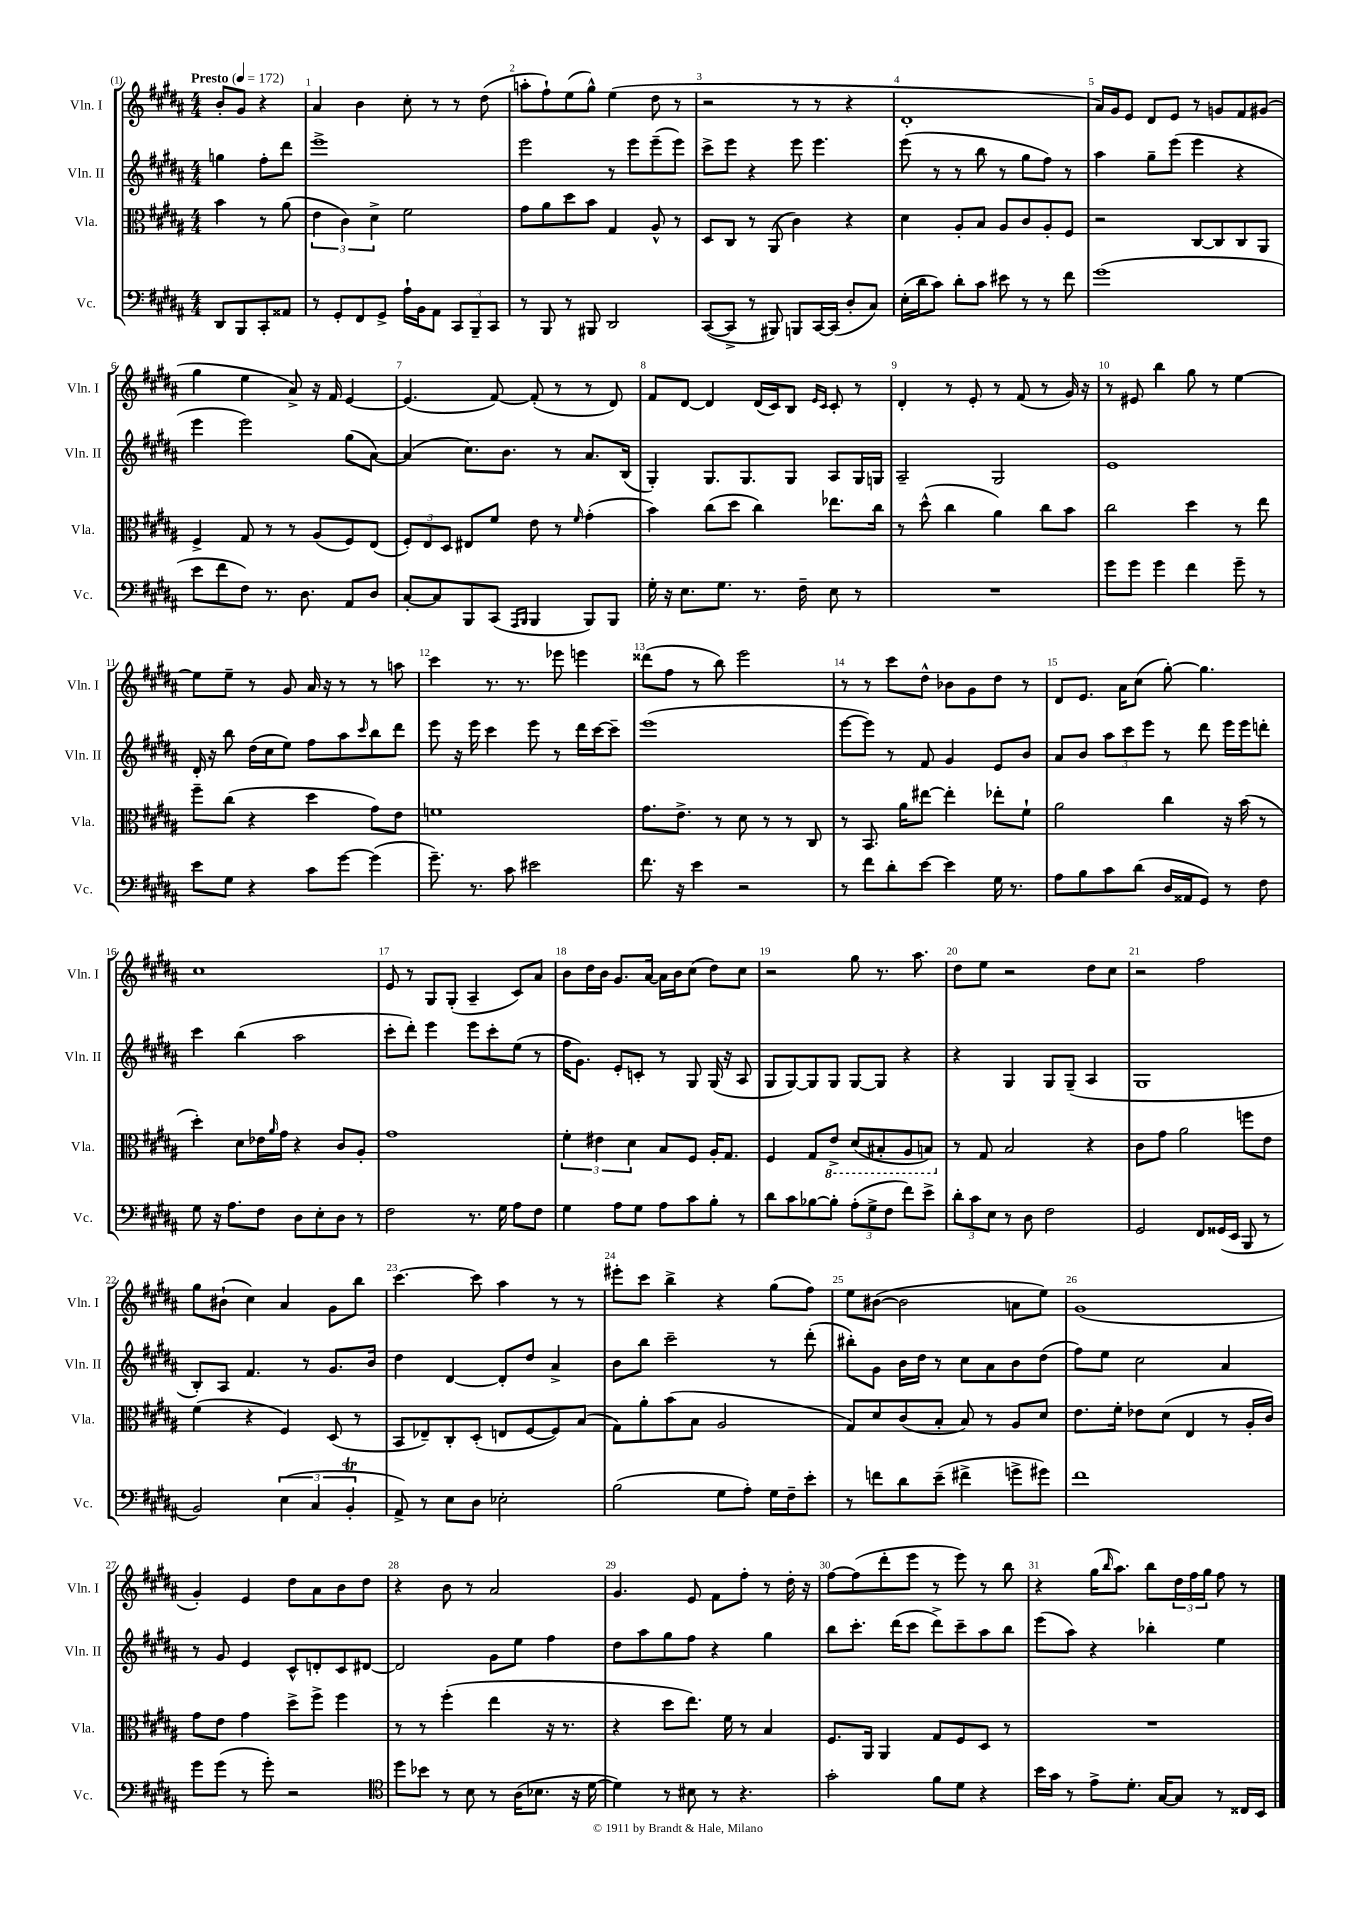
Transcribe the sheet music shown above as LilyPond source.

<<
\new StaffGroup <<
\new Staff = "s0" \with { instrumentName = "Vln. I" shortInstrumentName = "Vln. I" } {
    \clef treble \key b \major \numericTimeSignature \time 4/4 \partial 2 \tempo "Presto" 4 = 172
    b'8-. gis'8 r4 |
    ais'4 b'4 cis''8-. r8 r8 dis''8( |
    a''8-. fis''8-!) e''8( gis''8-^) e''4( dis''8 r8 |
    r2 r8 r8 r4 |
    dis'1-. |
    ais'16) gis'16 e'8 dis'8 e'8 r8 g'8 fis'8 gis'8( |
    gis''4 e''4 ais'8->) r16 fis'16 e'4~ |
    e'4.( fis'8~) fis'8-.( r8 r8 dis'8) |
    fis'8 dis'8~ dis'4 dis'16( cis'16) b8 \grace { e'16 cis'16 } cis'8-. r8 |
    dis'4-. r8 e'8-. r8 fis'8( r8 gis'16) r16 |
    r8 eis'8 b''4 gis''8 r8 e''4~ |
    e''8 e''8-- r8 gis'8 ais'16 r16 r8 r8 a''8 |
    cis'''4 r8. r8. ees'''8 e'''4 |
    disis'''8( fis''8 r8 b''8) e'''2 |
    r8 r8 cis'''8 dis''8-^ bes'8 gis'8 dis''8 r8 |
    dis'8 e'8. ais'16 cis''8( gis''8~-.) gis''4. |
    cis''1 |
    e'8 r8 gis8 gis8-.( ais4-- cis'8) ais'8 |
    b'8 dis''16 b'16 gis'8. ais'16~ ais'16 b'16 cis''8( dis''8) cis''8 |
    r2 gis''8 r8. ais''8. |
    dis''8 e''8 r2 dis''8 cis''8 |
    r2 fis''2 |
    gis''8 bis'8-!( cis''4) ais'4 gis'8 b''8 |
    cis'''4.~ cis'''8 ais''4 r8 r8 |
    eis'''8-. cis'''8 b''4-> r4 gis''8( fis''8) |
    e''8 bis'8~( bis'2 a'8 e''8) |
    gis'1( |
    gis'4-.) e'4 dis''8 ais'8 b'8 dis''8 |
    r4 b'8 r8 ais'2 |
    gis'4. e'8 fis'8 fis''8-. r8 dis''16-. r16 |
    fis''8~ fis''8( dis'''8-. e'''8 r8 e'''8) r8 b''8 |
    r4 gis''16( \grace { b''16 } ais''8.) b''8 \tuplet 3/2 { dis''16 fis''16 gis''16 } fis''8 r8 \bar "|." |
}
\new Staff = "s1" \with { instrumentName = "Vln. II" shortInstrumentName = "Vln. II" } {
    \clef treble \key b \major \numericTimeSignature \time 4/4 \partial 2
    g''4 fis''8-. dis'''8 |
    e'''1-> |
    e'''2 r8 e'''8 e'''8--( e'''8) |
    cis'''8-> e'''8 r4 e'''8 e'''4. |
    e'''8( r8 r8 b''8 r8 gis''8 fis''8) r8 |
    ais''4 gis''8-- e'''8( e'''4 r4 |
    e'''4 e'''2) gis''8( ais'8~) |
    ais'4( cis''8.) b'8. r8 ais'8. b16( |
    gis4-.) gis8. gis8. gis8 ais8 gis16 g16 |
    ais2-- gis2 |
    e'1 |
    dis'16-. r16 b''8 dis''16( cis''16 e''8) fis''8 ais''8 \grace { cis'''16 } b''8 dis'''8 |
    e'''8 r16 e'''16 cis'''4 e'''8 r8 dis'''16 cis'''16~ cis'''8-- |
    e'''1( |
    e'''8~ e'''8) r8 fis'8 gis'4 e'8 b'8 |
    ais'8 b'8 \tuplet 3/2 { ais''8 cis'''8 e'''8 } r8 dis'''8 e'''16 e'''16 d'''8-. |
    cis'''4 b''4( ais''2 |
    cis'''8-. dis'''8-.) e'''4 e'''8 cis'''8-. e''8( r8 |
    fis''16 gis'8.) e'8-. c'8-. r8 gis8 gis16( r16 ais8 |
    gis8 gis8~) gis8 gis8 gis8~ gis8 r4 |
    r4 gis4 gis8 gis8--( ais4 |
    gis1 |
    b8-.) ais8 fis'4. r8 gis'8. b'16 |
    dis''4 dis'4~ dis'8-. dis''8 ais'4-> |
    b'8 b''8 cis'''2-- r8 dis'''8-.( |
    bis''8-.) gis'8 b'16 dis''16 r8 cis''8 ais'8 b'8 dis''8( |
    fis''8) e''8 cis''2 ais'4 |
    r8 gis'8 e'4 cis'8-^ d'8-. cis'8 dis'8~ |
    dis'2 gis'8 e''8 fis''4 |
    dis''8 ais''8 gis''8 fis''8 r4 gis''4 |
    b''8 cis'''8.-. dis'''16( cis'''8 dis'''8->) cis'''8-- ais''8 b''8 |
    e'''8( ais''8) r4 bes''4-. e''4 \bar "|." |
}
\new Staff = "s2" \with { instrumentName = "Vla." shortInstrumentName = "Vla." } {
    \clef alto \key b \major \numericTimeSignature \time 4/4 \partial 2
    b'4 r8 ais'8( |
    \tuplet 3/2 { e'4 cis'4) dis'4-> } fis'2 |
    gis'8 ais'8 dis''8 b'8 gis4 ais8-^ r8 |
    dis8 cis8 r8 ais,8( cis'4) r4 |
    dis'4 ais8-. b8 ais8 cis'8 ais8-. fis8 |
    r2 cis8~ cis8 cis8 ais,8 |
    fis4-> gis8 r8 r8 ais8( fis8) e8( |
    \tuplet 3/2 { fis8-.) e8 dis8 } eis8 fis'8 e'8 r8 \grace { fis'16 } gis'4-.( |
    b'4) cis''8( dis''8 cis''4) ees''8. cis''16 |
    r8 dis''8-^( cis''4 ais'4) cis''8 b'8 |
    cis''2 dis''4 r8 e''8 |
    fis''8-- cis''8( r4 dis''4 gis'8) e'8 |
    f'1 |
    gis'8. e'8.-> r8 dis'8 r8 r8 cis8 |
    r8 b,8. ais'16 eis''8~ eis''4-. ees''8-. fis'8-! |
    ais'2 cis''4 r16 b'16( r8 |
    dis''4-.) dis'8 ees'16 \grace { ais'16 } gis'16 r4 cis'8 ais8-. |
    gis'1 |
    \tuplet 3/2 { fis'4-. eis'4 dis'4 } b8 fis8 ais16-. gis8. |
    fis4 gis8 \ottava #-1 e8-> dis8( bis,8-. ais,8 b,8) \ottava #0 |
    r8 gis8 b2 r4 |
    cis'8 gis'8 ais'2 f''8 e'8 |
    fis'4( r4 fis4) dis8( r8 |
    b,8 ees8--) cis8-. dis8-.( e8 fis8~ fis8) b8( |
    gis8) ais'8-. b'8( b8 ais2 |
    gis8) dis'8 cis'8( b8-. b8) r8 ais8 dis'8 |
    e'8. fis'16-. ees'8 dis'8( e4 r8 ais16-. cis'16) |
    gis'8 e'8 gis'4 dis''8-> fis''8-> fis''4 |
    r8 r8 fis''4-.( e''4 r16 r8. |
    r4 dis''8 e''8.) fis'16 r8 b4 |
    fis8. ais,16 ais,4 gis8 fis8 dis8 r8 |
    R1 \bar "|." |
}
\new Staff = "s3" \with { instrumentName = "Vc." shortInstrumentName = "Vc." } {
    \clef bass \key b \major \numericTimeSignature \time 4/4 \partial 2
    dis,8 b,,8 cis,8-. aisis,8 |
    r8 gis,8-. fis,8 gis,8-> ais16-! b,16 ais,8 \tuplet 3/2 { cis,8 b,,8-- cis,8 } |
    r8 b,,8 r8 bis,,8 dis,2 |
    cis,8~( cis,8-> r8 bis,,8) b,,8 cis,16~ cis,16( dis8-. cis8) |
    e16-.( dis'16 cis'8) dis'8-. cis'8 eis'8 r8 r8 fis'8 |
    gis'1( |
    e'8 fis'8 fis8) r8. dis8. ais,8 dis8 |
    cis8~-. cis8 b,,8 cis,8( \grace { ais,,16 b,,16 } b,,4 b,,8) b,,8 |
    gis16-. r16 e8. gis8. r8. fis16-- e8 r8 |
    R1 |
    gis'8 gis'8 gis'4 fis'4 gis'8-- r8 |
    e'8 gis8 r4 cis'8 gis'8~ gis'4( |
    gis'8.--) r8. cis'8 eis'2 |
    fis'8. r16 e'4 r2 |
    r8 fis'8 dis'8-. e'8~ e'4 gis16 r8. |
    ais8 b8 cis'8 dis'8( dis16 aisis,16 gis,8) r8 fis8 |
    gis8 r16 ais8. fis8 dis8 e8-. dis8 r8 |
    fis2 r8. gis16 ais8 fis8 |
    gis4 ais8 gis8 ais8 cis'8 b8-. r8 |
    dis'8 cis'8 bes8~ bes8-. \tuplet 3/2 { ais8-.( gis8-> fis8 } fis'8) e'8-> |
    \tuplet 3/2 { dis'8-. cis'8 e8 } r8 dis8 fis2 |
    gis,2 fis,8 gisis,16( e,16 b,,8 r8 |
    b,2) \tuplet 3/2 { e4( cis4 b,4-.\trill } |
    ais,8->) r8 e8 dis8 ees2-. |
    b2( gis8 ais8-.) gis16 fis16-- e'8-. |
    r8 f'8 dis'8 e'8--( fis'4-> g'8-> gis'8) |
    fis'1 |
    gis'8 gis'8( r8 gis'8-.) r2 |
    \clef tenor dis''8 bes'8 r8 b8 r8 ais16( bes8. r16 dis'16~ |
    dis'4) r8 bis8 r8 r4. |
    gis'2-. fis'8 dis'8 r4 |
    b'16 gis'16 r8 e'8-> dis'8.-. gis16~ gis8 r8 cisis16 b,16 \bar "|." |
}
>>
>>
\layout { \context { \Score \override BarNumber.break-visibility = ##(#f #t #t) barNumberVisibility = #all-bar-numbers-visible } }
